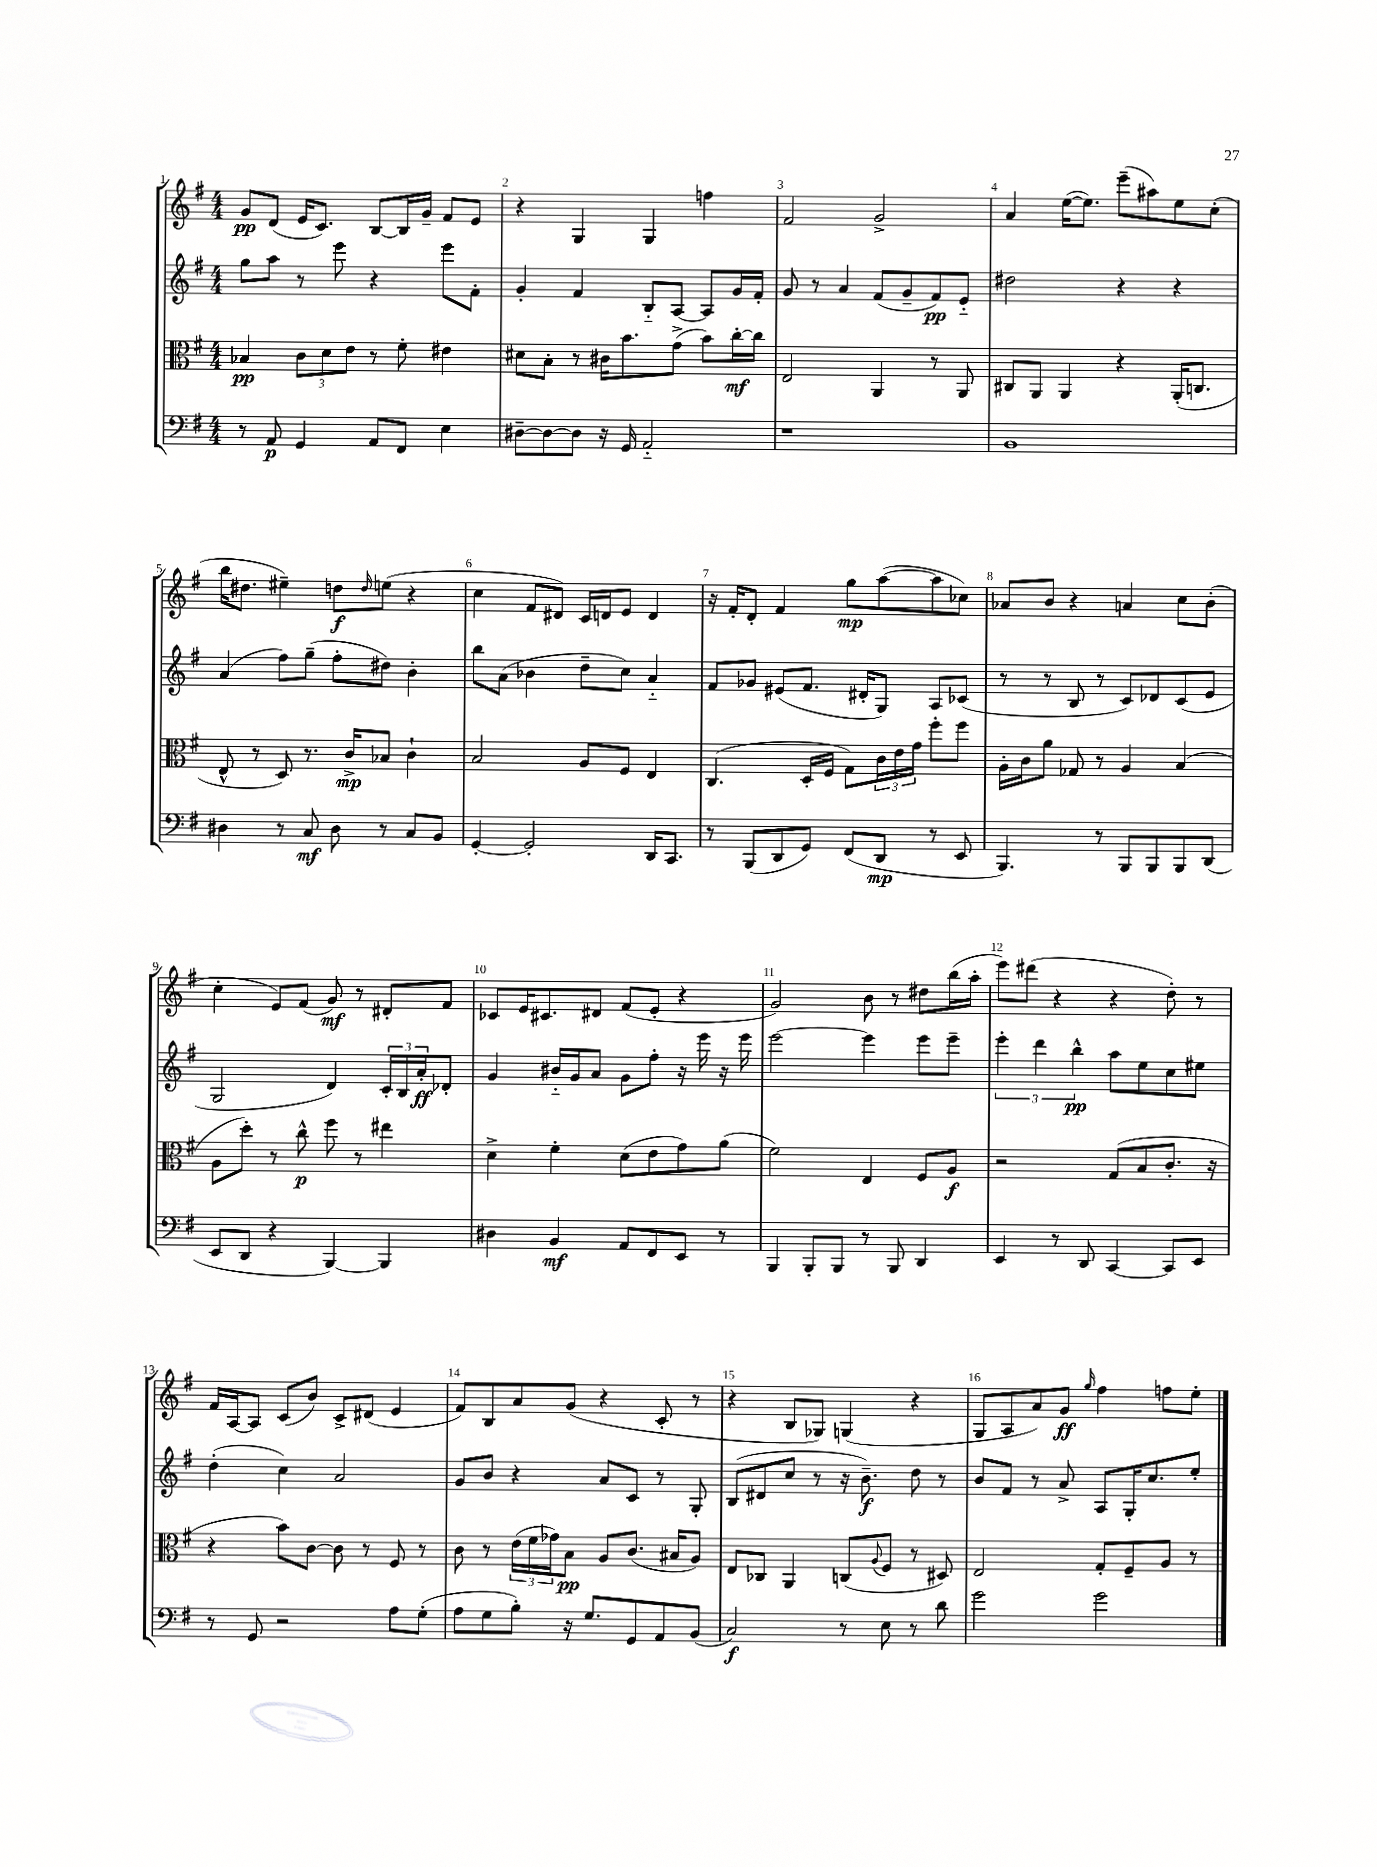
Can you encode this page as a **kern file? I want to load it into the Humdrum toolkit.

**kern	**dynam	**kern	**dynam	**kern	**dynam	**kern	**dynam
*part4	*part4	*part3	*part3	*part2	*part2	*part1	*part1
*staff4	*staff4	*staff3	*staff3	*staff2	*staff2	*staff1	*staff1
*clefF4	*	*clefC3	*	*clefG2	*	*clefG2	*
*k[f#]	*	*k[f#]	*	*k[f#]	*	*k[f#]	*
*M4/4	*	*M4/4	*	*M4/4	*	*M4/4	*
=1	=1	=1	=1	=1	=1	=1	=1
8r	.	4B-X/	pp	8gg\L	.	8g/L	pp
8AA/	p	.	.	8aa\J	.	(8d/J	.
4GG/	.	12c\L	.	8r	.	16e/KL	.
.	.	.	.	.	.	8.c/J)	.
.	.	12d\	.	.	.	.	.
.	.	.	.	8eee\	.	.	.
.	.	12e\J	.	.	.	.	.
8AA/L	.	8r	.	4r	.	[8B/L	.
8FF#/J	.	8f#'\	.	.	.	16B/L]	.
.	.	.	.	.	.	16g~/JJ	.
4E\	.	4e#X\	.	8eee\L	.	8f#/L	.
.	.	.	.	8f#'\J	.	8e/J	.
=2	=2	=2	=2	=2	=2	=2	=2
[8D#X~\L	.	8d#X\L	.	4g'/	.	4r	.
8D#\_	.	8B'\J	.	.	.	.	.
8D#\J]	.	8r	.	4f#/	.	4G/	.
16r	.	16c#X\KL	.	.	.	.	.
16GG/	.	8.b\	.	.	.	.	.
2AA/	.	.	.	8B/L	.	4G/	.
.	.	(8g^\J	.	[8A/J	.	.	.
.	.	8b\L)	.	8A/L]	.	4ffn\	.
.	.	[16cc'\L	mf	16g/L	.	.	.
.	.	16cc\JJ]	.	16f#'/JJ	.	.	.
=3	=3	=3	=3	=3	=3	=3	=3
1r	.	2E/	.	8g/	.	2f#/	.
.	.	.	.	8r	.	.	.
.	.	.	.	4a/	.	.	.
.	.	4AA/	.	(8f#/L	.	2g^/	.
.	.	.	.	8g~/	.	.	.
.	.	8r	.	8f#/)	pp	.	.
.	.	8AA/	.	8e/J	.	.	.
=4	=4	=4	=4	=4	=4	=4	=4
1BB	.	8C#X/L	.	2dd#X\	.	4a/	.
.	.	8AA/J	.	.	.	.	.
.	.	4AA/	.	.	.	([16ee\KL	.
.	.	.	.	.	.	8.ee\J])	.
.	.	4r	.	4r	.	(8eee~\L	.
.	.	.	.	.	.	8aa#X\)	.
.	.	(16AA'/KL	.	4r	.	8ee\	.
.	.	8.Cn/J	.	.	.	.	.
.	.	.	.	.	.	(8cc'\J	.
!!LO:LB:g=z
=5	=5	=5	=5	=5	=5	=5	=5
4D#X\	.	8E^^/	.	(4a/	.	16bb\KL	.
.	.	.	.	.	.	8.dd#X\J	.
.	.	8r	.	.	.	.	.
8r	.	8D/)	.	8ff#\L)	.	4ee#X~\)	.
8C/	mf	8.r	.	(8gg~\J	.	.	.
8D#\	.	.	.	8ff#'\L	.	8ddn\L	f
.	.	16c^/KL	mp	.	.	.	.
.	.	.	.	.	.	16qqdd/	.
8r	.	8B-X/J	.	8dd#X\J)	.	(8een\J	.
8C/L	.	4c`\	.	4b'\	.	4r	.
8BB/J	.	.	.	.	.	.	.
=6	=6	=6	=6	=6	=6	=6	=6
[4GG'/	.	2B/	.	8bb\L	.	4cc\	.
.	.	.	.	(8a\J	.	.	.
2GG'/]	.	.	.	4b-X\	.	8f#/L	.
.	.	.	.	.	.	8d#X/J)	.
.	.	8A/L	.	8dd~\L	.	16c/LL	.
.	.	.	.	.	.	16dn/J	.
.	.	8F#/J	.	8cc\J)	.	8e/J	.
16DD/KL	.	4E/	.	4a/	.	4d/	.
8.CC/J	.	.	.	.	.	.	.
=7	=7	=7	=7	=7	=7	=7	=7
8r	.	(4.C/	.	8f#/L	.	16r	.
.	.	.	.	.	.	16f#'/KL	.
(8BBB/L	.	.	.	8g-X/J	.	8d'/J	.
8DD/	.	.	.	(8e#X/L	.	4f#/	.
8GG/J)	.	16D'/LL	.	8.f#/J	.	.	.
.	.	16F#/JJ	.	.	.	.	.
(8FF#/L	.	8G\L)	.	.	.	8gg\L	mp
.	.	.	.	16d#X'/KL	.	.	.
8DD/J	mp	24c\L	.	8G/J)	.	([8aa\	.
.	.	24e\	.	.	.	.	.
.	.	24g\JJ	.	.	.	.	.
8r	.	8ff#'\L	.	8A/L	.	8aa\]	.
8EE/	.	8ff#\J	.	(8c-X/J	.	8cc-X\J)	.
=8	=8	=8	=8	=8	=8	=8	=8
4.BBB/)	.	16A'\LL	.	8r	.	8a-X/L	.
.	.	16c\J	.	.	.	.	.
.	.	8a\J	.	8r	.	8b/J	.
.	.	8G-X/	.	8B/	.	4r	.
8r	.	8r	.	8r	.	.	.
8BBB/L	.	4A/	.	8c/L)	.	4an/	.
8BBB/	.	.	.	8d-X/	.	.	.
8BBB/	.	(4B/	.	(8c/	.	8cc\L	.
(8DD/J	.	.	.	8e/J	.	(8b'\J	.
!!LO:LB:g=z
=9	=9	=9	=9	=9	=9	=9	=9
8EE/L	.	8A\L	.	2G/	.	4cc'\	.
8DD/J	.	8dd'\J)	.	.	.	.	.
4r	.	8r	.	.	.	8e/L)	.
.	.	8cc^^\	p	.	.	(8f#/J	.
[4BBB/)	.	8ff#\	.	4d/)	.	8g/)	mf
.	.	8r	.	.	.	8r	.
4BBB/]	.	4ee#X\	.	24c'/LL	.	8d#X'/L	.
.	.	.	.	24B/	.	.	.
.	.	.	.	24a'/J	ff	.	.
.	.	.	.	8d-X'/J	.	8f#/J	.
=10	=10	=10	=10	=10	=10	=10	=10
4D#X\	.	4d^\	.	4g/	.	8c-X/L	.
.	.	.	.	.	.	16e/K	.
.	.	.	.	.	.	8.c#X/	.
4BB/	mf	4f#'\	.	16b#X/LL	.	.	.
.	.	.	.	16g/J	.	.	.
.	.	.	.	8a/J	.	8d#X/J	.
8AA/L	.	(8d\L	.	8g\L	.	(8f#/L	.
8FF#/	.	8e\	.	8ff#'\J	.	8e'/J	.
8EE/J	.	8g\)	.	16r	.	4r	.
.	.	.	.	16eee\	.	.	.
8r	.	(8a\J	.	16r	.	.	.
.	.	.	.	16eee\	.	.	.
=11	=11	=11	=11	=11	=11	=11	=11
4BBB/	.	2f#\)	.	[2eee\	.	2g/)	.
8BBB'/L	.	.	.	.	.	.	.
8BBB/J	.	.	.	.	.	.	.
8r	.	4E/	.	4eee\]	.	8b\	.
8BBB/	.	.	.	.	.	8r	.
4DD/	.	8F#/L	.	8eee\L	.	8dd#X\L	.
.	.	8A/J	f	8eee~\J	.	(16bb\L	.
.	.	.	.	.	.	16aa'\JJ	.
=12	=12	=12	=12	=12	=12	=12	=12
4EE/	.	2r	.	6eee'\	.	8eee\L)	.
.	.	.	.	.	.	(8ddd#X\J	.
.	.	.	.	6ddd\	.	.	.
8r	.	.	.	.	.	4r	.
.	.	.	.	6bb^^\	pp	.	.
8DD/	.	.	.	.	.	.	.
[4CC/	.	(8G/L	.	8aa\L	.	4r	.
.	.	8B/	.	8ee\	.	.	.
8CC/L]	.	8.c'/J	.	8cc\	.	8dd'\)	.
8EE/J	.	.	.	8ee#X\J	.	8r	.
.	.	16r	.	.	.	.	.
!!LO:LB:g=z
=13	=13	=13	=13	=13	=13	=13	=13
8r	.	4r	.	(4dd'\	.	16f#/LL	.
.	.	.	.	.	.	[16A/J	.
8GG/	.	.	.	.	.	8A/J]	.
2r	.	8b\L)	.	4cc\)	.	(8c/L	.
.	.	[8c\J	.	.	.	8b/J)	.
.	.	8c\]	.	2a/	.	8c^/L	.
.	.	8r	.	.	.	(8d#X/J	.
8A\L	.	8F#/	.	.	.	4e/	.
(8G'\J	.	8r	.	.	.	.	.
=14	=14	=14	=14	=14	=14	=14	=14
8A\L	.	8c\	.	8g/L	.	8f#/L)	.
8G\	.	8r	.	8b/J	.	8B/	.
8B'\J)	.	(24e\LL	.	4r	.	8a/	.
.	.	24f#\	.	.	.	.	.
.	.	24g-X\J)	.	.	.	.	.
16r	.	8B\J	pp	.	.	(8g/J	.
8.G/L	.	.	.	.	.	.	.
.	.	8A/L	.	8a/L	.	4r	.
8GG/	.	(8.c/J	.	8c/J	.	.	.
8AA/	.	.	.	8r	.	8c'/	.
.	.	16B#X/KL	.	.	.	.	.
(8BB/J	.	8A/J)	.	8G'/	.	8r	.
=15	=15	=15	=15	=15	=15	=15	=15
2C/)	f	8E/L	.	(8B/L	.	4r	.
.	.	8C-X/J	.	8d#X/	.	.	.
.	.	4AA/	.	8cc/J	.	8B/L	.
.	.	.	.	8r	.	8G-X/J)	.
8r	.	(8Cn/L	.	16r	.	(4Gn/	.
.	.	.	.	8.b~\)	f	.	.
.	.	8qqA/	.	.	.	.	.
8E\	.	8F#/J	.	.	.	.	.
8r	.	8r	.	8dd\	.	4r	.
8d\	.	8D#X/)	.	8r	.	.	.
=16	=16	=16	=16	=16	=16	=16	=16
2g\	.	2E/	.	8b/L	.	8G/L	.
.	.	.	.	8f#/J	.	8A/	.
.	.	.	.	8r	.	8a/)	.
.	.	.	.	8a^/	.	8g/J	ff
.	.	.	.	.	.	16qqgg/	.
2g\	.	8G'/L	.	8A/L	.	4ff#\	.
.	.	8F#~/	.	16G'/K	.	.	.
.	.	.	.	8.cc/	.	.	.
.	.	8A/J	.	.	.	8ffn\L	.
.	.	8r	.	8ee'/J	.	8ee'\J	.
==	==	==	==	==	==	==	==
*-	*-	*-	*-	*-	*-	*-	*-
